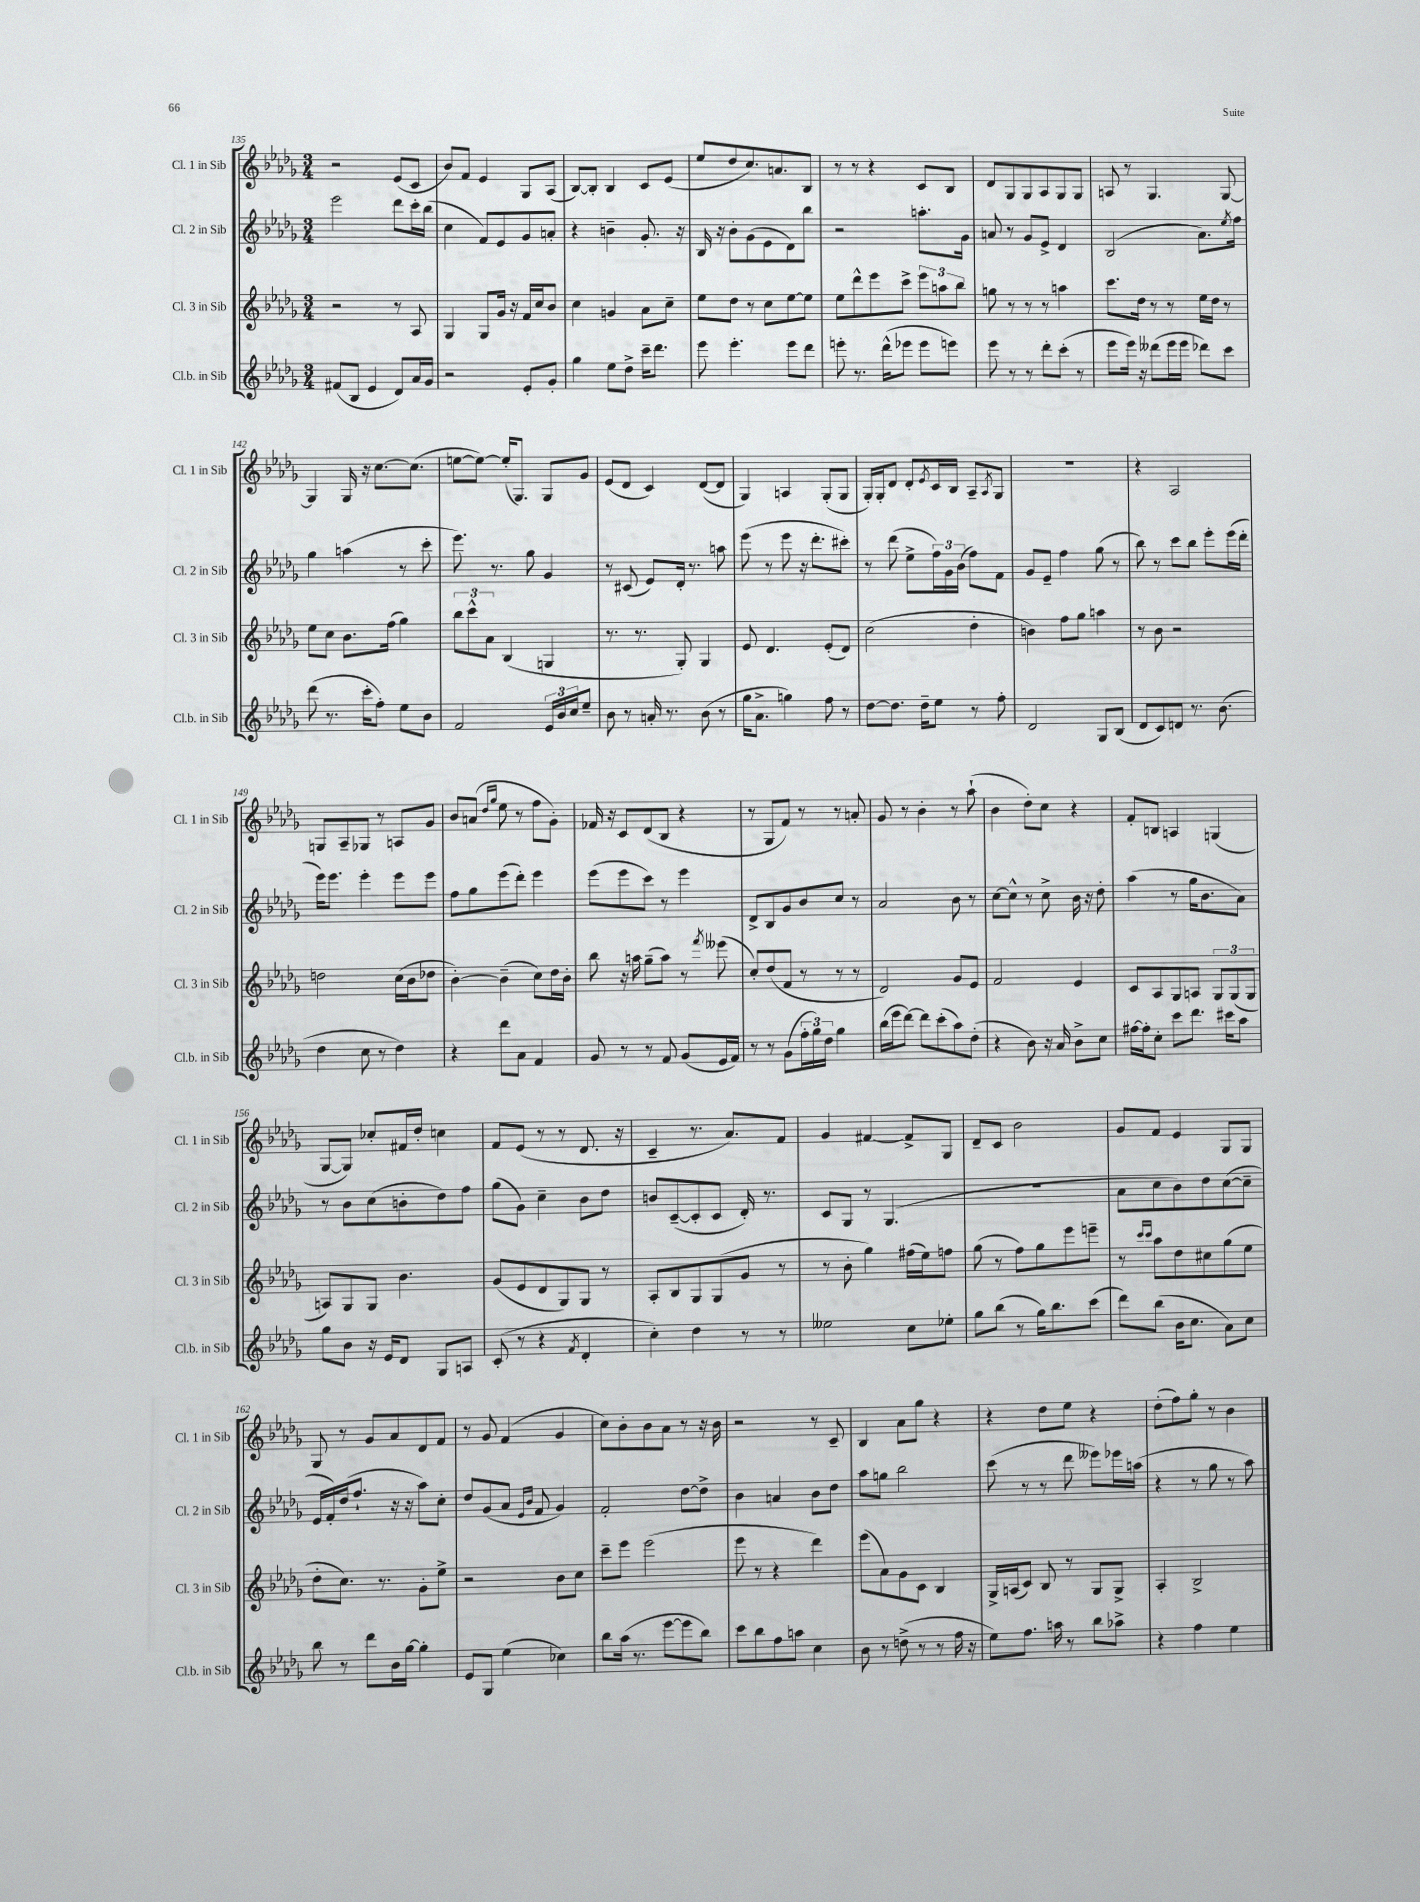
<<
\new StaffGroup <<
\new Staff = "s0" \with { instrumentName = "Cl. 1 in Sib" shortInstrumentName = "Cl. 1 in Sib" } {
    \clef treble \key des \major \numericTimeSignature \time 3/4
    r2 ees'8( c'8 |
    bes'8) f'8 ees'4 ges8 aes8( |
    bes8~) bes8-. bes4 c'8 ees'8( |
    ees''8 des''8 c''8.) a'8. bes8 |
    r8 r8 r4 c'8 bes8 |
    des'8 ges8 ges8 aes8 ges8 ges8 |
    a8 r8 ges4. ges8~ |
    ges4 ges16 r16 c''8.~ c''8.( |
    e''8~ e''8~) e''16-.( ges8.) ges8 ges'8 |
    ees'8( des'8 c'4) des'8~( des'8 |
    ges4) a4 ges8-.( ges8 |
    ges16-.) ges16-. des'8 des'8-. \acciaccatura { ees'8 } c'16 bes16 aes8-- \acciaccatura { aes8 } ges8 |
    R2. |
    r4 aes2 |
    g8 aes8-- ges8 r8 a8 ges'8 |
    bes'8 a'8( \grace { des''16 ges''16 } ees''8 r8 f''8 ges'8-.) |
    fes'16 r16 c'8 des'8( bes8 r4 |
    r8 ges8 f'8) r8 r8 a'8-. |
    ges'8 r8 bes'4-. r8 aes''8-!( |
    bes'4 des''8-.) c''8 r4 |
    f'8-. b8 a4 g4( |
    ges8~ ges8) ces''8-. fis'16 des''16-. c''4 |
    f'8 ees'8( r8 r8 des'8. r16 |
    c'4-- r8. aes'8.) f'8 |
    ges'4 fis'4~ fis'8-> ges8 |
    des'8-- c'8 bes'2 |
    ges'8 f'8 ees'4 ges8 ges8 |
    ges8 r8 ges'8 aes'8 des'8 f'8 |
    r8 ges'8 f'4( ges'4 |
    c''8) bes'8-. bes'8 aes'8 r8 r16 bes'16 |
    r2 r8 c'8-- |
    bes4 aes'8 ges''8 r4 |
    r4 des''8 ees''8 r4 |
    des''8-.( f''8) ges''8-. r8 bes'4 \bar "|." |
}
\new Staff = "s1" \with { instrumentName = "Cl. 2 in Sib" shortInstrumentName = "Cl. 2 in Sib" } {
    \clef treble \key des \major \numericTimeSignature \time 3/4
    ees'''2 des'''8 c'''16-. bes''16( |
    c''4 f'8) ees'8 ges'8 a'8-. |
    r4 b'4-- ges'8.-. r16 |
    bes16 r16 bes'8-. ges'8( ees'8 des'8) bes''8 |
    r2 a''8.-. ges'16 |
    a'8 r8 ges'8 ees'8-> des'4 |
    bes2( aes'8.) \acciaccatura { ees''8 } f''16 |
    ges''4 a''4( r8 c'''8-. |
    ees'''8.) r8. ges''8 ges'4 |
    r8 cis'8( ees'8) des'16-. r8. a''8 |
    ees'''8( r8 ees'''8 r16 des'''8.-. cis'''8-.) |
    r8 des'''8( ees''8-> \tuplet 3/2 { f''16) ges'16 bes'16( } f''8) f'8 |
    ges'8 ees'8-- f''4 ges''8( r8 |
    bes''8) r8 c'''8 bes''8 ees'''8-. ees'''16( des'''16-. |
    ees'''16) ees'''8. ees'''4-. ees'''8 ees'''8 |
    f''8 ges''8 ees'''8( des'''8-.) ees'''4 |
    ees'''8( ees'''8 c'''8) r8 ees'''4 |
    des'8-> bes8 ges'8 bes'8 c''8 r8 |
    aes'2 bes'8 r8 |
    c''8~ c''8-^ r8 c''8-> bes'16 r16 des''8-. |
    aes''4( r8 ges''16 bes'8. aes'8) |
    r8 bes'8 c''8( b'8-. des''8) f''8 |
    ges''8( ges'8) c''4-- bes'8 des''8 |
    b'8 c'8~--( c'8-. c'8 des'16-.) r8. |
    c'8 ges8 r8 ges4.( |
    R2. |
    aes'8 c''8 bes'8) des''8 c''8~( c''8-- |
    ees'16 f'16-.) des''16( f''8.-! r16 r16 aes''8) c''8-. |
    des''8 ges'8( aes'8 \grace { ees'16 bes'16 } f'8 ges'4) |
    f'2-. des''8~ des''8-> |
    bes'4 a'4 bes'8 des''8 |
    aes''8 g''8 bes''2 |
    c'''8( r8 r8 des'''8 eeses'''8) ees'''16 a''16( |
    r4 r8 ges''8 r8 aes''8) \bar "|." |
}
\new Staff = "s2" \with { instrumentName = "Cl. 3 in Sib" shortInstrumentName = "Cl. 3 in Sib" } {
    \clef treble \key des \major \numericTimeSignature \time 3/4
    r2 r8 aes8 |
    ges4 ges8 ges'16 r16 f'16 c''16 bes'8 |
    c''4 g'4 aes'8 c''8-- |
    ees''8 des''8 r8 c''8 ees''8~ ees''8 |
    ees''8 des'''8-^ ees'''8 c'''8-> \tuplet 3/2 { ees'''8 a''8 bes''8 } |
    g''8 r8 r8 r8 a''4 |
    c'''8. des''16 r8 r8 ees''16 des''16 r8 |
    ees''8 c''8 bes'8. f''16( ges''4) |
    \tuplet 3/2 { bes''8 c'''8-^ aes'8 } bes4( g4 |
    r8. r8. ges8-.) ges4 |
    ees'8 des'4. ees'8-.( des'8) |
    c''2( des''4-. |
    b'4) f''8 ges''8 a''4 |
    r8 bes'8 r2 |
    d''2 c''16( bes'16 des''8 |
    bes'4~-.) bes'4--( c''8) des''16 bes'16-. |
    bes''8 r16 a''16 ges''8--( a''8) r8 \acciaccatura { f'''8 } eeses'''8( |
    c''8-.) des''8( f'8 r8 r8 r8 |
    des'2) ges'8 ees'8 |
    f'2 ees'4 |
    c'8 aes8 ges8 a8 \tuplet 3/2 { ges8 ges8( ges8 } |
    a8) ges8 ges8 bes'4. |
    ges'8( ees'8 des'8 ges8) ges8 r8 |
    aes8-. bes8 ges8 ges8( ges'8 r8 |
    r8 bes'8-. ges''4) fis''16( ees''16) f''8 |
    ges''8( r8 f''8) ges''8 ees'''8 e'''8-- |
    r8 \grace { c'''16 c'''16 } aes''8 des''8 cis''8 ges''8( ees''8 |
    des''8-. c''8.) r8. ges'8-. ees''8-> |
    r2 bes'8 c''8 |
    c'''8-- ees'''8 ees'''2( |
    ees'''8 r8 r4 des'''4) |
    ees'''8( aes'8) ges'8 c'8 bes4 |
    ges16-> a16( c'8) bes8 r8 ges8 ges8-> |
    aes4-. bes2-> \bar "|." |
}
\new Staff = "s3" \with { instrumentName = "Cl.b. in Sib" shortInstrumentName = "Cl.b. in Sib" } {
    \clef treble \key des \major \numericTimeSignature \time 3/4
    fis'8( bes8 ees'4 des'8) aes'16 ges'16 |
    r2 ees'8-. ges'8-. |
    ges''4 ees''8 des''8-> c'''16-- des'''8. |
    ees'''8 ees'''4.-. ees'''8 des'''8 |
    e'''8-. r8. des'''16-^( ees'''8 ees'''8 e'''8) |
    ees'''8 r8 r8 des'''8-. c'''8-.( r8 |
    ees'''8 ees'''16) r16 deses'''8( ees'''16 ees'''16 des'''8) c'''8 |
    des'''8( r8. c'''16-. f''8-.) ees''8 bes'8 |
    f'2 \tuplet 3/2 { ees'16 bes'16 c''16 } ees''8-- |
    bes'8 r8 a'16-. r8. bes'8( r8 |
    ges''16 aes'8.-> g''4) f''8 r8 |
    des''8~ des''8. des''16-- ees''8 r8 f''8-. |
    des'2 ges8 bes8( |
    des'8 c'8) d'8 r8. bes'8.( |
    des''4 c''8 r8 des''4) |
    r4 des'''8 aes'8 f'4 |
    ges'8 r8 r8 f'8 ges'8( ees'16 f'16) |
    r8 r8 ges'8( \tuplet 3/2 { f''16-. ges''16) des''16 } ges''4 |
    bes''16( ees'''16 des'''8~) des'''8 c'''8-.( aes''8) des''8-.( |
    r4 bes'8) r16 aes'16 bes'8-> c''8 |
    fis''16~ fis''16-. c''8-. c'''8 des'''8. cis'''16 aes''8 |
    ges''8 bes'8 r16 ees'16 des'8 ges8 a8 |
    c'8-.( r8 r4 \acciaccatura { f'8 } des'4-. |
    c''4-.) des''4 r8 r8 |
    eeses''2 c''8 ees''8-. |
    ges''8 bes''8( r8 ges''16) bes''8. c'''8( |
    des'''8) bes''8( bes'16 c''8. aes'8) c''8 |
    bes''8 r8 des'''8 bes'16 ges''16~ ges''4-. |
    ees'8 ges8 ees''4( ces''4) |
    bes''8 aes''16( r8. ees'''8~ ees'''8 bes''8) |
    c'''8 bes''8 f''8 a''8 c''4 |
    bes'8 r8 d''8->( r8 r8 f''16 r16 |
    ees''8) f''8. a''16 r8 bes''8 aes''8-> |
    r4 f''4 ees''4 \bar "|." |
}
>>
>>
\layout { \context { \Score currentBarNumber = #135 } }
